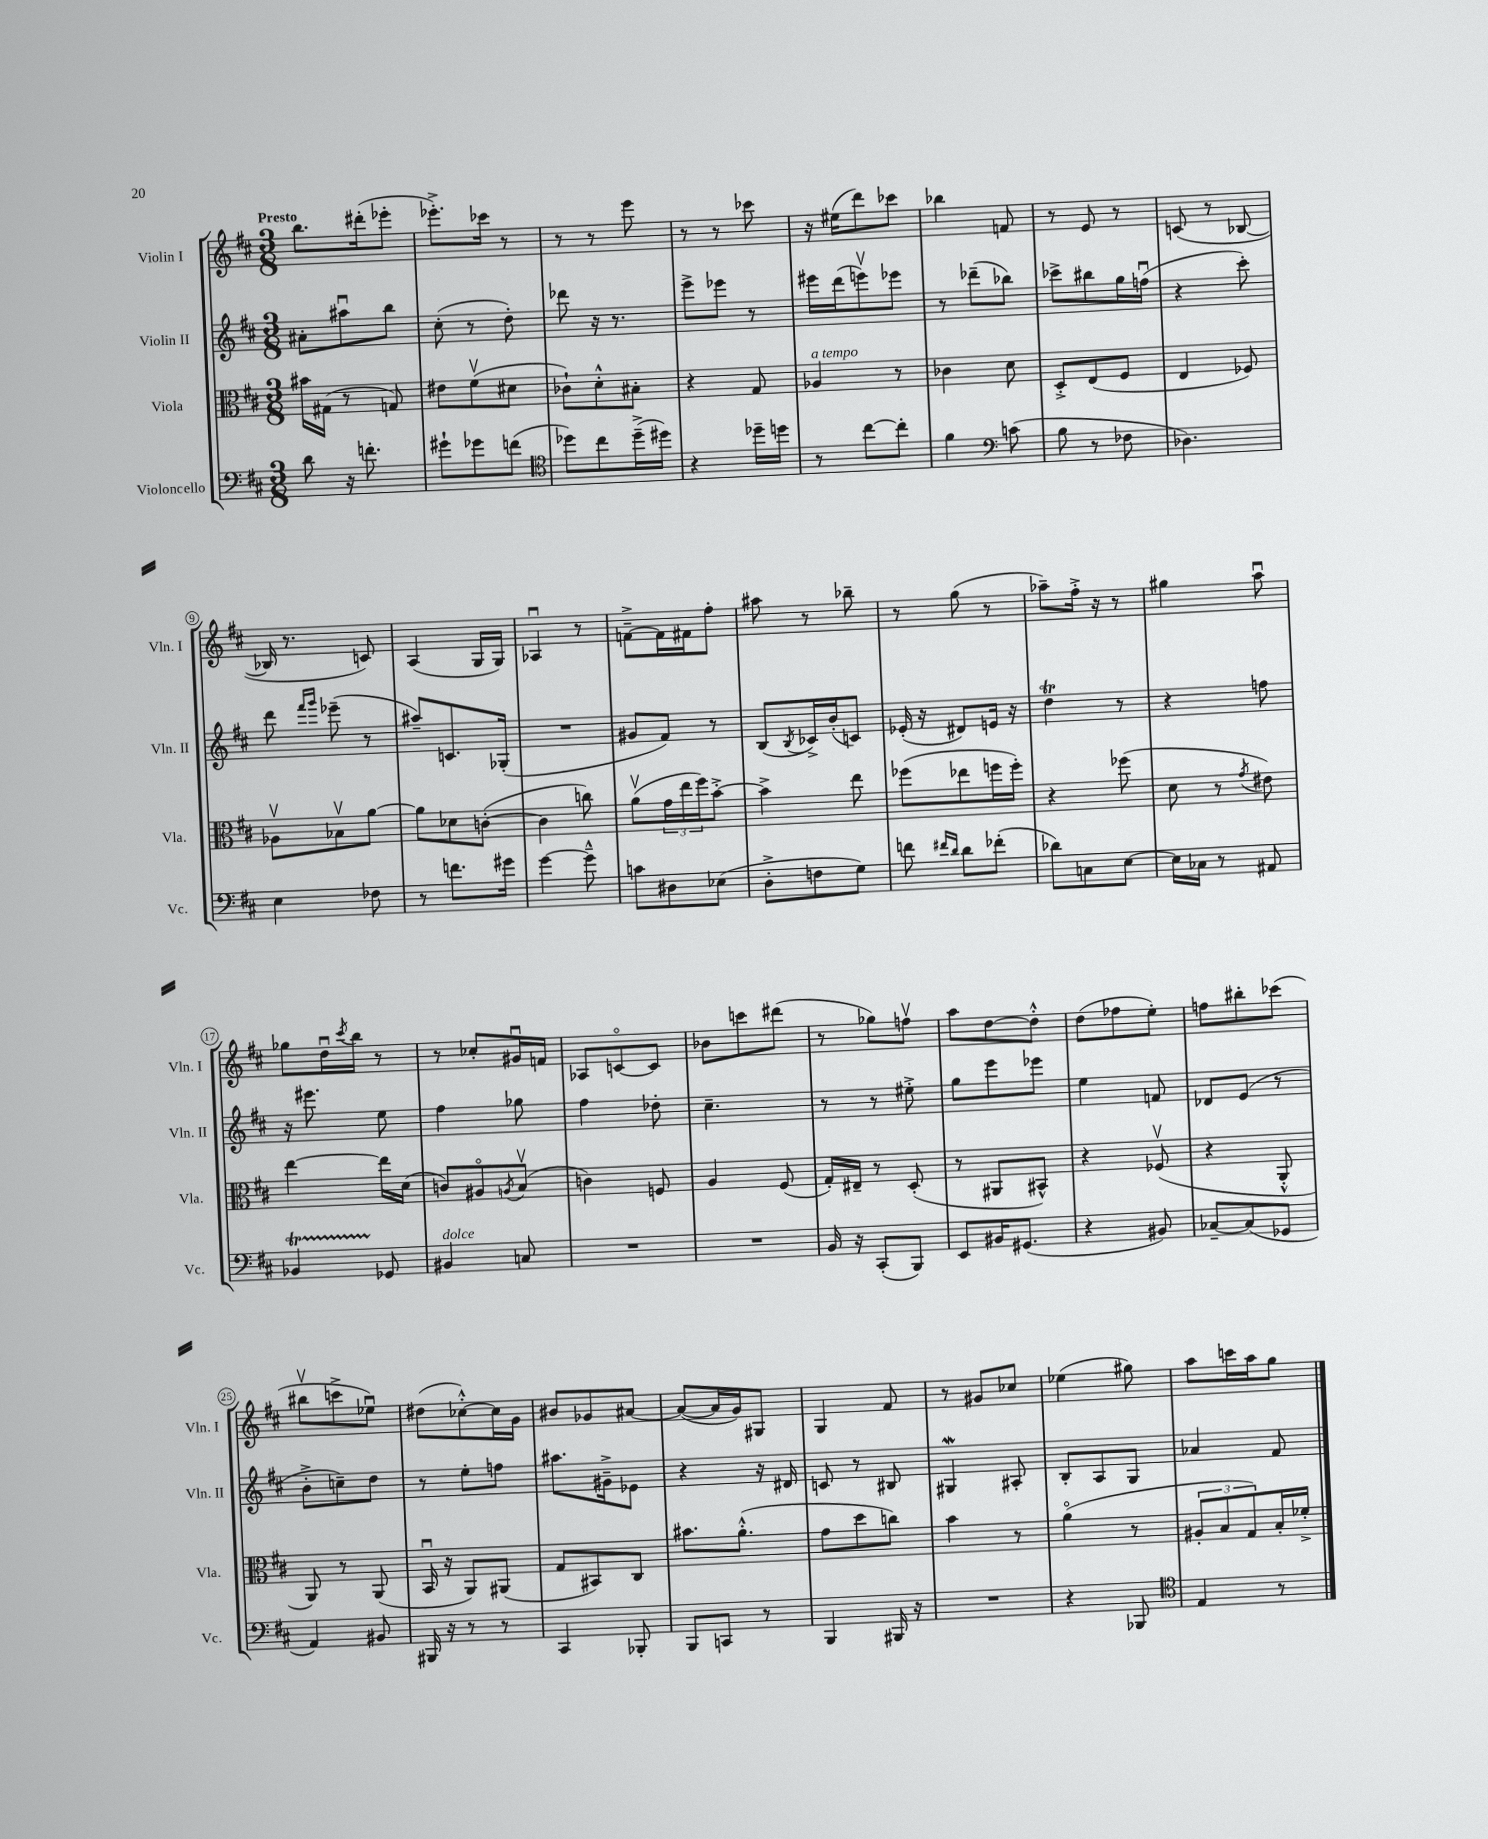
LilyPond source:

<<
\new StaffGroup <<
\new Staff = "s0" \with { instrumentName = "Violin I" shortInstrumentName = "Vln. I" } {
    \clef treble \key d \major \numericTimeSignature \time 3/8 \tempo "Presto"
    b''8. dis'''16-.( ees'''8-. |
    ees'''8.-.->) ces'''16 r8 |
    r8 r8 e'''8 |
    r8 r8 ces'''8 |
    r16 eis''16( d'''8) ces'''8 |
    bes''4 f'8 |
    r8 e'8 r8 |
    c'8( r8 bes8~ |
    bes16 r8. c'8) |
    a4( g16 g16) |
    aes4\downbow r8 |
    f'8~---> f'16 fis'16 fis''8-. |
    ais''8 r8 bes''8-- |
    r8 g''8( r8 |
    aes''8--) fis''16-.-> r16 r8 |
    gis''4 a''8\downbow |
    ges''8 d''16\downbow \acciaccatura { cis'''8 } b''16 r8 |
    r8 ces''8-. gis'16\downbow f'16 |
    aes8 c'8~\flageolet c'8 |
    bes'8 c'''8 dis'''8( |
    r8 ges''8) f''8\upbow |
    a''8 d''8~ d''8-.-^ |
    d''8( fes''8 e''8-.) |
    f''8 bis''8-. ces'''8( |
    bis''8\upbow c'''8-> ees''8\downbow) |
    dis''8( ces''8~-.-^) ces''16 g'16 |
    bis'8 ges'8 ais'8~ |
    ais'8~( ais'16 g'16) gis8 |
    g4 fis'8 |
    r8 gis'8 ces''8 |
    ees''4( gis''8) |
    a''8 c'''16 a''16 g''8 \bar "|." |
}
\new Staff = "s1" \with { instrumentName = "Violin II" shortInstrumentName = "Vln. II" } {
    \clef treble \key d \major \numericTimeSignature \time 3/8
    ais'8-. ais''8\downbow b''8 |
    cis''8-.( r8 d''8-.) |
    des'''8 r16 r8. |
    e'''8-> ees'''8 r8 |
    eis'''16 d'''16( e'''8\upbow) ees'''8 |
    r8 des'''8--( bes''8) |
    ces'''8-> bis''8 g''16 f''16\downbow( |
    r4 cis'''8-.) |
    d'''8 \grace { fis'''16 g'''16 } ees'''8--( r8 |
    ais''8--) c'8. ges16-.( |
    R4. |
    gis'8 fis'8) r8 |
    b8( \acciaccatura { b8 } ces'16->) b'16-.( c'8) |
    ees'16-.( r16 dis'8) e'16 r16 |
    d''4\trill r8 |
    r4 f''8 |
    r16 eis'''8. e''8 |
    fis''4 ges''8 |
    fis''4 des''8-. |
    cis''4.-- |
    r8 r8 eis''8-.-> |
    g''8 e'''8 ees'''8 |
    e''4 f'8 |
    des'8 e'8( r8 |
    b'8-.-> c''8--) d''8 |
    r8 e''8-. f''8 |
    ais''8. gis'16---> ees'8 |
    r4 r16 dis'16 |
    c'8 r8 bis8 |
    gis4\mordent ais8-. |
    b8-. a8 g8 |
    aes'4 fis'8 \bar "|." |
}
\new Staff = "s2" \with { instrumentName = "Viola" shortInstrumentName = "Vla." } {
    \clef alto \key d \major \numericTimeSignature \time 3/8
    bis'16 gis16( r8 g8) |
    eis'8 fis'8\upbow( dis'8 |
    ces'8-!) d'8-.-^ bis8-. |
    r4 g8 |
    aes4^\markup { \italic "a tempo" } r8 |
    ces'4 d'8 |
    d8-.-> e8( fis8 |
    e4 fes8) |
    aes8\upbow bes8\upbow a'8~ |
    a'8 des'8 c'8~-.( |
    c'4 c''8) |
    a'8\upbow( \tuplet 3/2 { g'16 e''16 fis''16) } b'8~-.-> |
    b'4-> e''8 |
    fes''8( ees''8 f''16 f''16-.) |
    r4 fes''8( |
    d'8 r8 \acciaccatura { g'8 } eis'8) |
    e''4~ e''16 d'16( |
    c'8) ais8\flageolet \acciaccatura { a8 } b8\upbow( |
    c'4) f8 |
    a4 fis8( |
    g16-.) eis16-- r8 d8-.( |
    r8 ais,8 bis,8-^) |
    r4 fes8\upbow( |
    r4 a,8-.-^ |
    a,8) r8 a,8( |
    b,16\downbow r16 a,8) ais,8( |
    g8 bis,8) cis8 |
    bis'8. a'8.-.-^( |
    g'8 d''8 c''8) |
    b'4 r8 |
    a'4\flageolet( r8 |
    \tuplet 3/2 { ais8-. b8 g8) } b16-. fes'16-.-> \bar "|." |
}
\new Staff = "s3" \with { instrumentName = "Violoncello" shortInstrumentName = "Vc." } {
    \clef bass \key d \major \numericTimeSignature \time 3/8
    d'8 r16 f'8.-. |
    gis'8-! ges'8 f'8( |
    \clef tenor des''8) cis''8 des''16--->( dis''16) |
    r4 des''16-- d''16 |
    r8 cis''8~ cis''8-. |
    fis'4 \clef bass c'8( |
    b8 r8 fes8 |
    des4.) |
    e4 fes8 |
    r8 f'8. gis'16 |
    g'4~ g'8---^ |
    c'8 dis8 ees8( |
    d8-.-> f8 g8) |
    f'8 \grace { fis'16 d'16 } d'8 fes'8-.( |
    des'8) c8 e8~ |
    e16 ces16 r8 ais,8 |
    bes,4\startTrillSpan ges,8\stopTrillSpan |
    bis,4^\markup { \italic "dolce" } c8 |
    R4. |
    R4. |
    b,16 r16 cis,8-.( b,,8) |
    e,8 bis,16 gis,8.( |
    r4 bis,8) |
    ces8~-- ces8( ges,8 |
    a,4) bis,8 |
    bis,,16 r16 r8 r8 |
    cis,4 bes,,8-. |
    b,,8 c,8 r8 |
    b,,4 bis,,16 r16 |
    R4. |
    r4 bes,,8 |
    \clef tenor e4 r8 \bar "|." |
}
>>
>>
\layout { \context { \Score \override BarNumber.stencil = #(make-stencil-circler 0.1 0.3 ly:text-interface::print) } }
